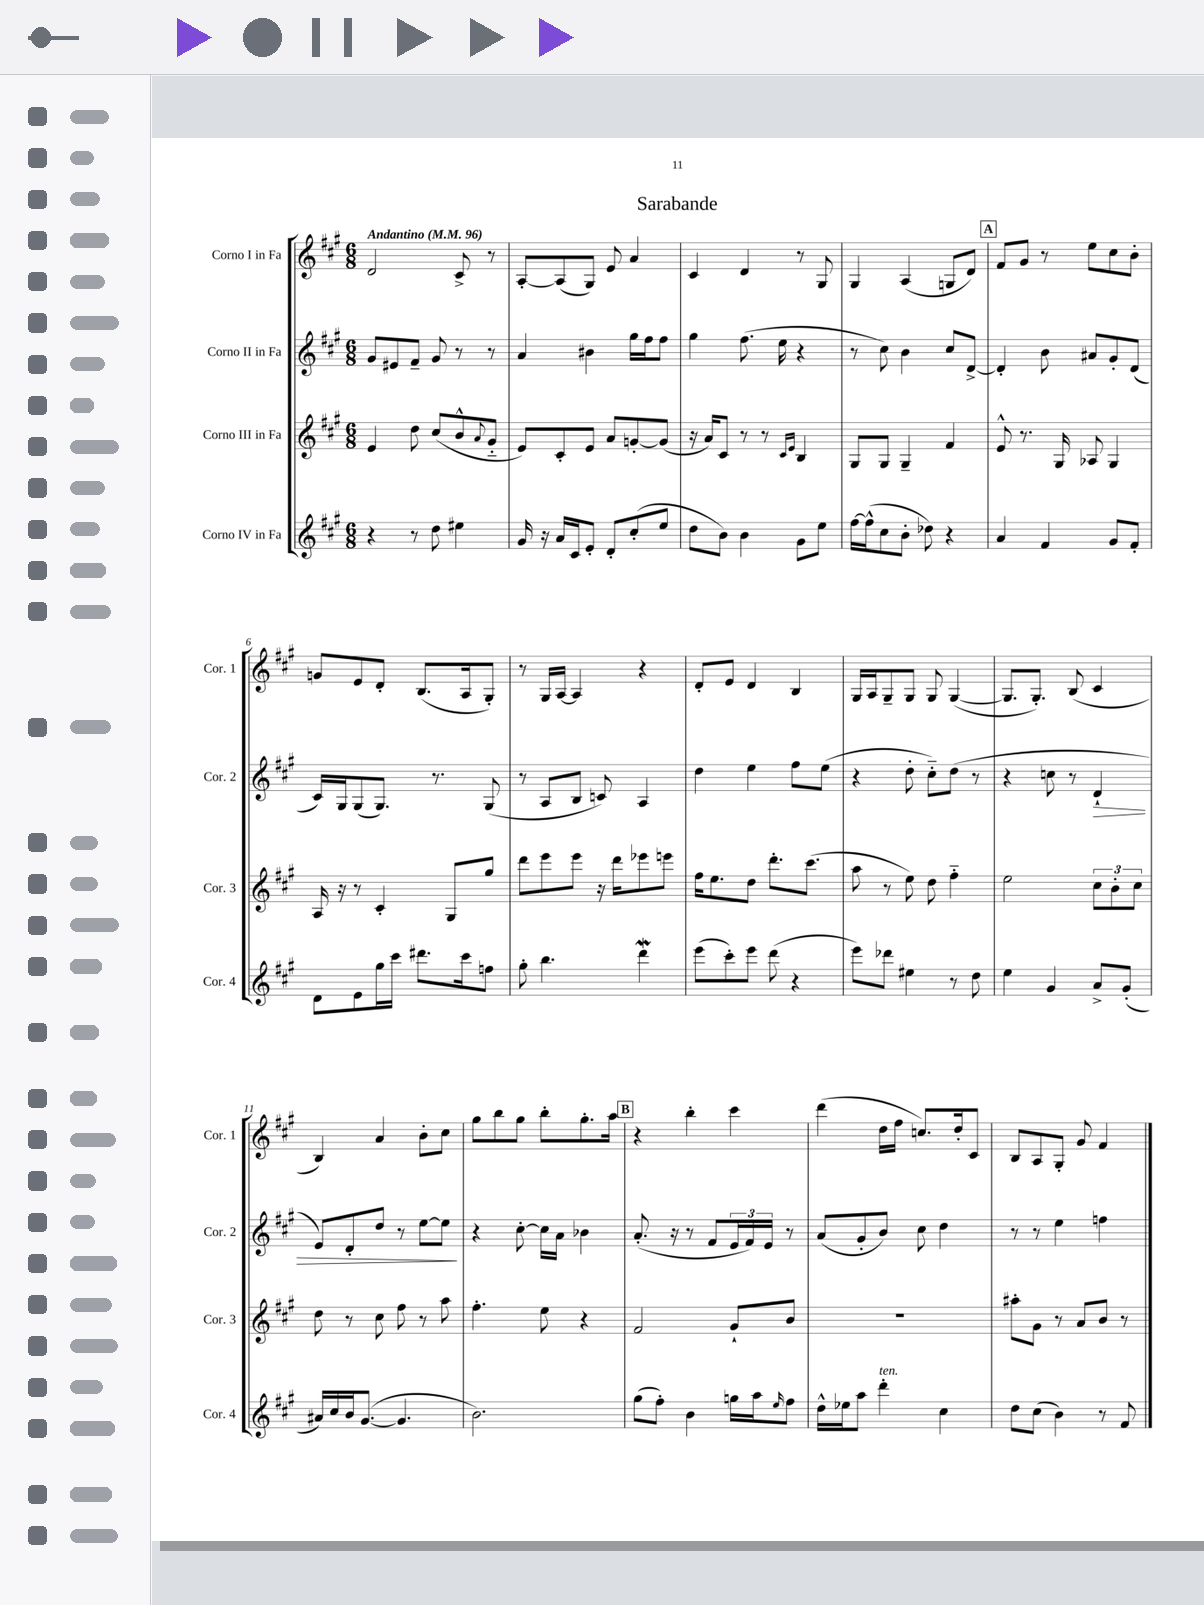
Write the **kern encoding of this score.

**kern	**kern	**kern	**dynam	**kern
*part4	*part3	*part2	*part2	*part1
*staff4	*staff3	*staff2	*staff2	*staff1
*I"Corno IV in Fa	*I"Corno III in Fa	*I"Corno II in Fa	*	*I"Corno I in Fa
*I'Cor. 4	*I'Cor. 3	*I'Cor. 2	*	*I'Cor. 1
*clefG2	*clefG2	*clefG2	*	*clefG2
*k[f#c#g#]	*k[f#c#g#]	*k[f#c#g#]	*	*k[f#c#g#]
*M6/8	*M6/8	*M6/8	*	*M6/8
*MM96	*MM96	*MM96	*	*MM96
=1	=1	=1	=1	=1
!	!	!	!	!LO:TX:a:B:t=Andantino
4r	4e/	8g#/L	.	2d/
.	.	8e#X/	.	.
8r	8dd\	8f#~/J	.	.
8dd\	(8cc#/L	8g#/	.	.
4ee#X\	8b^^/	8r	.	8c#^/
.	8qqa/	.	.	.
.	8g#/J	8r	.	8r
=2	=2	=2	=2	=2
16g#/	8e/L)	4a/	.	[8A'/L
16r	.	.	.	.
16a/LL	8c#'/	.	.	(8A/]
16c#/J	.	.	.	.
8e'/J	8e/J	4b#X\	.	8G#/J)
8d'/L	8a/L	.	.	8e/
(8cc#'/	[8gn'/	16gg#\LL	.	4a/
.	.	16ff#\J	.	.
8ee/J	(8g/J]	8ff#\J	.	.
=3	=3	=3	=3	=3
8dd\L	16r	4gg#\	.	4c#/
.	16a/KL)	.	.	.
8b\J)	8c#/J	.	.	.
4b\	8r	(8.ff#\	.	4d/
.	8r	.	.	.
.	.	16ee\	.	.
.	16qqc#/LL	.	.	.
.	16qqe/JJ	.	.	.
8g#\L	4B/	4r	.	8r
8ee\J	.	.	.	8G#/
=4	=4	=4	=4	=4
[16ff#\LL	8G#/L	8r	.	4G#/
(16ff#^^\J]	.	.	.	.
8cc#\	8G#/J	8cc#\)	.	.
8b'\J	4G#~/	4b\	.	(4A/
8dd-X\)	.	.	.	.
4r	4f#/	8cc#/L	.	8Gn/L
.	.	[8d^/J	.	8d/J)
!!LO:REH:place=s1:t=A
=5	=5	=5	=5	=5
4a/	8e^^/	4d'/]	.	8f#/L
.	8.r	.	.	8g#/J
4f#/	.	8b\	.	8r
.	16G#/	.	.	.
.	8A-X/	8a#X/L	.	8ee\L
8g#/L	4G#/	8g#'/	.	8cc#\
8f#'/J	.	(8d/J	.	8b'\J
!!LO:LB:g=z
=6	=6	=6	=6	=6
8d\L	16A/	16c#/LL)	.	8gn/L
.	16r	16G#/J	.	.
8e\	8r	(8G#/	.	8e/
16gg#\L	4c#'/	8.G#/J)	.	8d'/J
16ccc#\JJ	.	.	.	.
8.ddd#X\L	.	.	.	(8.B/L
.	.	8.r	.	.
.	8G#/L	.	.	.
16ccc#\k	.	.	.	16A/k
8ffn\J	8gg#/J	(8G#/	.	8G#'/J)
=7	=7	=7	=7	=7
8gg#'\	8ddd\L	8r	.	8r
4.bb\	8eee\	8A/L	.	16G#/LL
.	.	.	.	[16A/JJ
.	8eee\J	8B/J	.	4A/]
.	16r	8cn/)	.	.
.	16ddd\KL	.	.	.
4dddw\	8eee-X\	4A/	.	4r
.	8eeen\J	.	.	.
=8	=8	=8	=8	=8
(8eee\L	16ff#\KL	4dd\	.	8d'/L
.	8.ee\	.	.	.
8ccc#'\)	.	.	.	8e/J
8eee\J	8dd\J	4ee\	.	4d/
(8ddd\	8.ddd'\L	.	.	.
4r	.	8ff#\L	.	4B/
.	(8.ccc#\J	.	.	.
.	.	(8ee\J	.	.
=9	=9	=9	=9	=9
8eee\L)	8aa\	4r	.	16G#/LL
.	.	.	.	16A/J
8ddd-X\J	8r	.	.	8G#~/
4ee#X\	8ee\)	8dd'\	.	8G#/J
.	8dd\	8cc#\L)	.	8G#/
8r	4ff#\	(8dd\J	.	([4G#/
8dd\	.	8r	.	.
=10	=10	=10	=10	=10
4ee\	2ee\	4r	.	8.G#/L]
.	.	.	.	8.G#'/J)
4g#/	.	8ccn\	.	.
.	.	8r	.	(8B/
!	!	!	!LO:HP:b	!
8a^/L	12cc#\L	4d`/	>	4c#/
.	12b'\	.	.	.
(8g#'/J	.	.	.	.
.	12cc#\J	.	.	.
!!LO:LB:g=z
=11	=11	=11	=11	=11
16a#X/LL)	8dd\	8e/L)	.	4B/)
16cc#/	.	.	.	.
16b/J	8r	8d'/	.	.
([8.g#/J	.	.	.	.
.	8cc#\	8dd/J	.	4a/
4.g#/]	8ff#\	8r	.	.
.	8r	[8ee\L	.	8b'\L
.	8aa\	8ee\J]	.	8cc#\J
.	.	.	]	.
=12	=12	=12	=12	=12
2.b\)	4.ff#'\	4r	.	8gg#\L
.	.	.	.	8bb\
.	.	[8cc#'\	.	8gg#\J
.	8ee\	16cc#\LL]	.	8bb'\L
.	.	16a\JJ	.	.
.	4r	4b-X\	.	8.gg#'\
.	.	.	.	16aa\Jk
!!LO:REH:place=s1:t=B
=13	=13	=13	=13	=13
(8gg#\L	2f#/	(8.a'/	.	4r
8ff#'\J)	.	.	.	.
.	.	16r	.	.
4b\	.	8r	.	4bb'\
.	.	8f#/L	.	.
16ggn\LL	8g#`/L	24e/L	.	4ccc#\
.	.	24f#/)	.	.
16aa\J	.	.	.	.
.	.	24e/JJ	.	.
16qqee/	.	.	.	.
8ff#\J	8b/J	8r	.	.
=14	=14	=14	=14	=14
16dd^^\LL	2.r	(8a/L	.	(4ddd\
16ee-X\J	.	.	.	.
8aa\J	.	8g#'/	.	.
!LO:TX:a:i:t=ten.	!	!	!	!
4ddd'\	.	8b/J)	.	16dd\LL
.	.	.	.	16ff#\JJ
.	.	8cc#\	.	8.ccn/L)
4cc#\	.	4dd\	.	.
.	.	.	.	16dd'/k
.	.	.	.	8c#/J
=15	=15	=15	=15	=15
8dd\L	8aa#X'\L	8r	.	8B/L
(8cc#\J	8g#\J	8r	.	8A/
4b\)	8r	4ee\	.	8G#'/J
.	8a/L	.	.	8g#/
8r	8b/J	4ffn\	.	4f#/
8f#/	8r	.	.	.
==	==	==	==	==
*-	*-	*-	*-	*-
